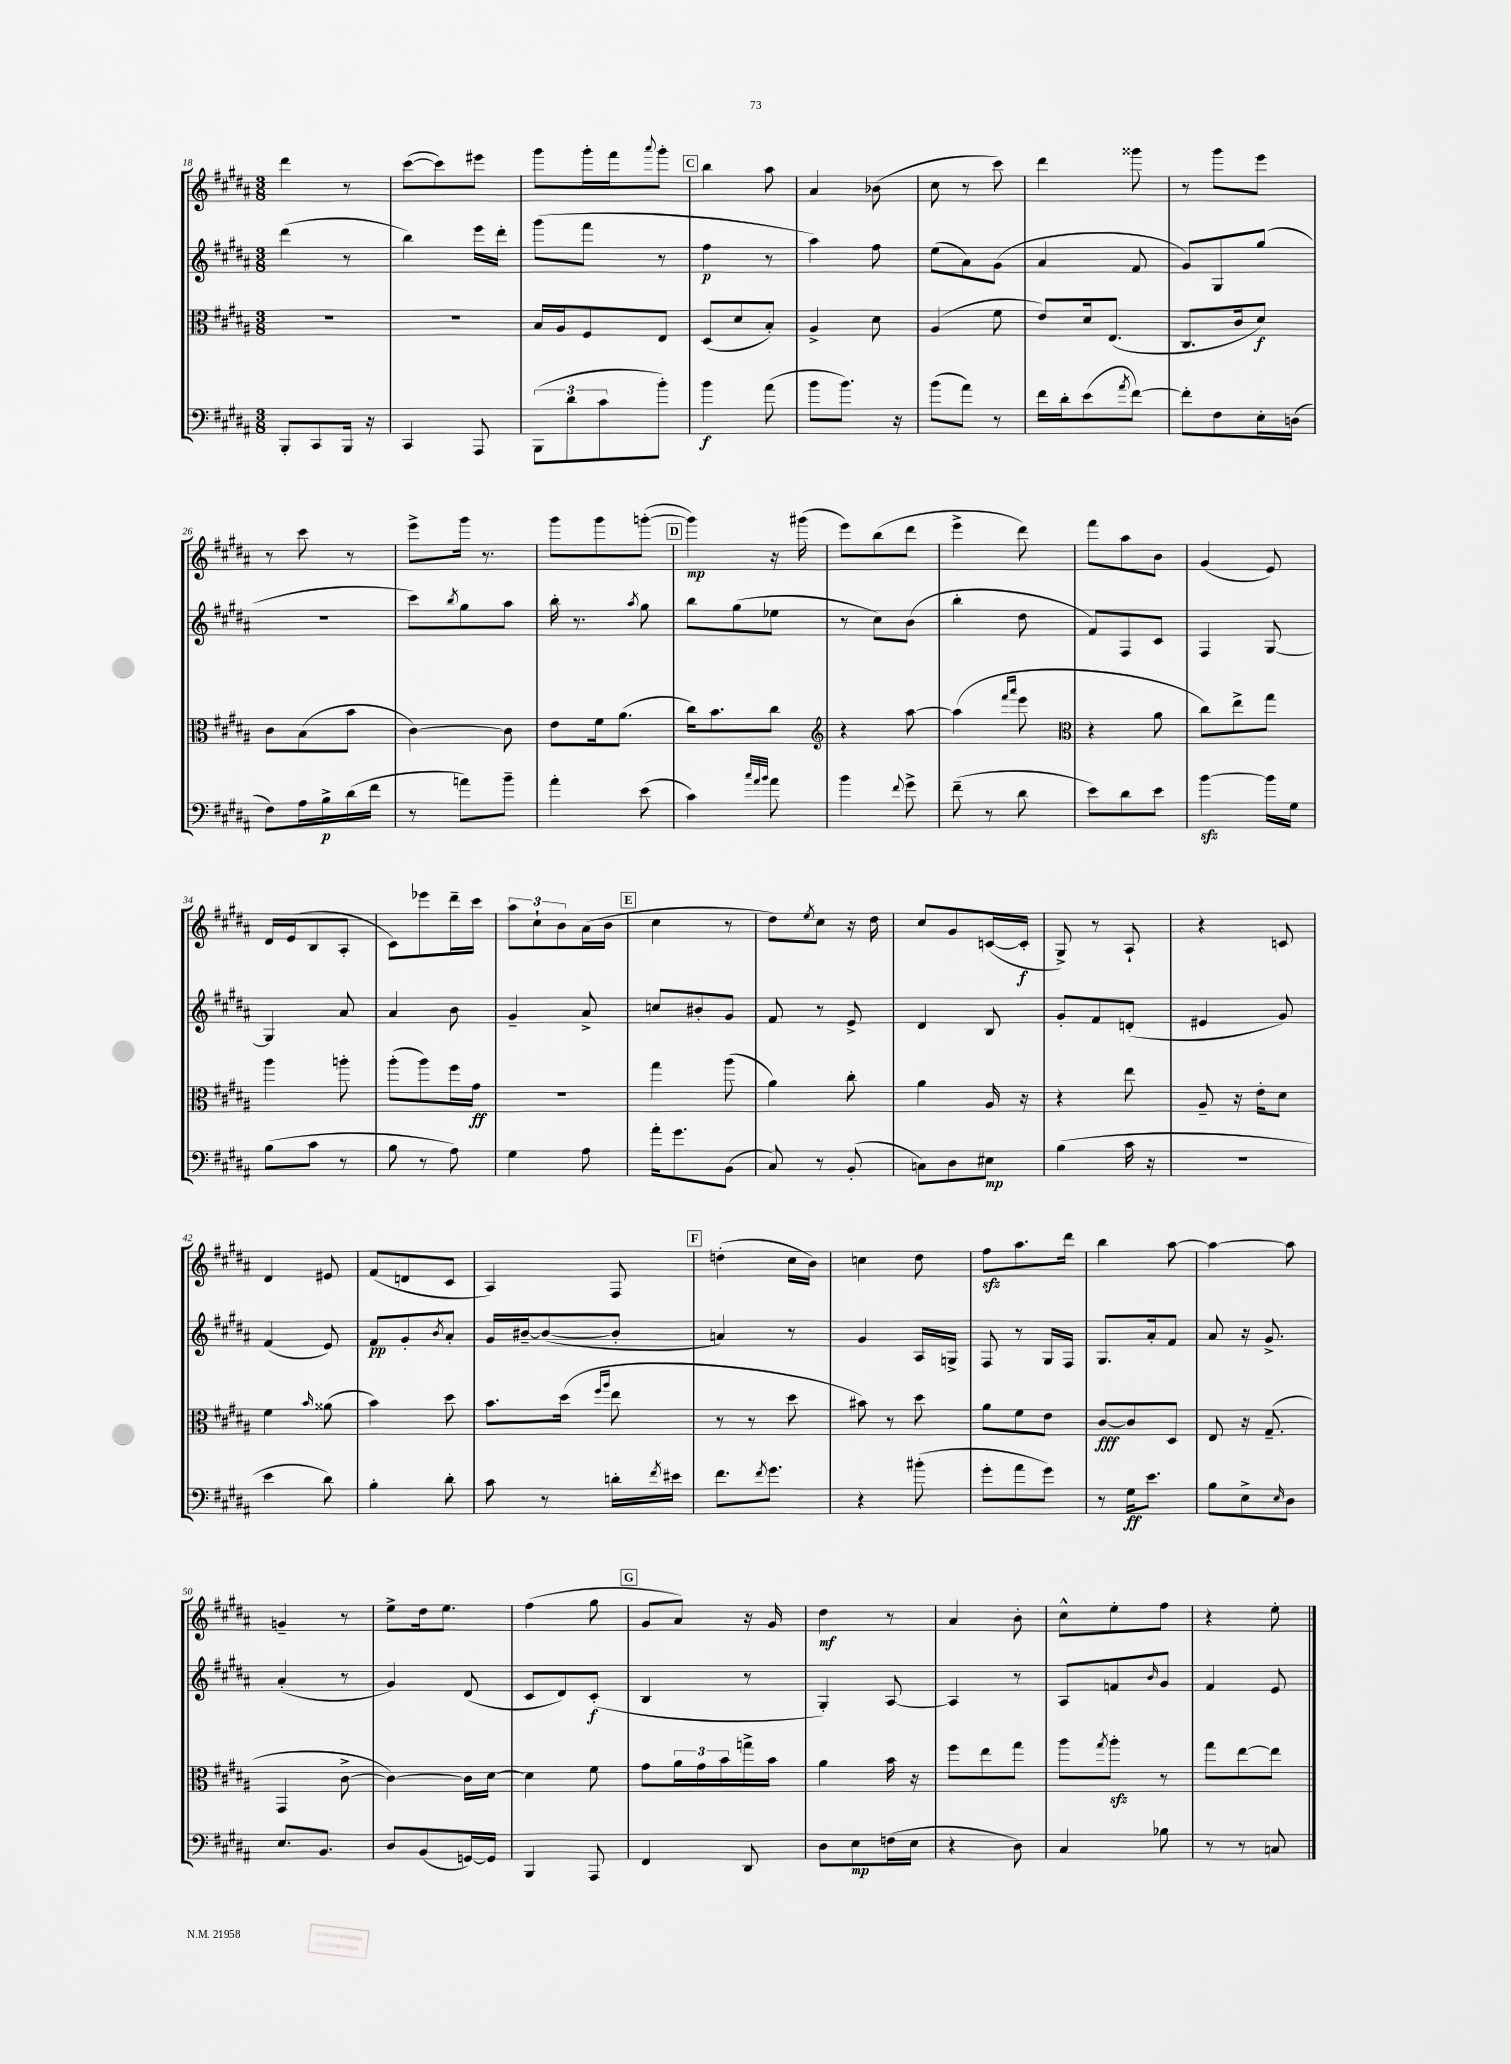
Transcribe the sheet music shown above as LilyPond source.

<<
\new StaffGroup <<
\new Staff = "s0" {
    \clef treble \key b \major \numericTimeSignature \time 3/8
    dis'''4 r8 |
    cis'''8~( cis'''8) eis'''8 |
    gis'''8 gis'''16-. fis'''16 \appoggiatura { ais'''8 } gis'''8-. |
    \mark \markup { \box "C" } b''4 ais''8 |
    ais'4 bes'8( |
    cis''8 r8 cis'''8) |
    dis'''4 gisis'''8 |
    r8 gis'''8 e'''8 |
    r8 cis'''8 r8 |
    e'''8-> gis'''16 r8. |
    gis'''8 gis'''8 g'''8~-.( |
    \mark \markup { \box "D" } g'''4\mp) r16 gis'''16( |
    e'''8) b''8( dis'''8 |
    e'''4-> dis'''8) |
    fis'''8 ais''8 b'8 |
    gis'4( e'8) |
    dis'16 e'16( b8 ais8-. |
    cis'8) ees'''8 dis'''16-- cis'''16 |
    \tuplet 3/2 { ais''8 cis''8-! b'8 } ais'16( b'16 |
    \mark \markup { \box "E" } cis''4 r8 |
    dis''8) \acciaccatura { e''8 } cis''8 r16 dis''16 |
    cis''8 gis'8 c'16~( c'16-.\f |
    gis8->) r8 ais8-! |
    r4 c'8 |
    dis'4 eis'8 |
    fis'8( d'8 cis'8 |
    ais4) fis8 |
    \mark \markup { \box "F" } d''4-.( cis''16 b'16) |
    c''4 dis''8 |
    fis''8\sfz ais''8. dis'''16 |
    b''4 ais''8~ |
    ais''4~ ais''8 |
    g'4-- r8 |
    e''8-> dis''16 e''8. |
    fis''4( gis''8 |
    \mark \markup { \box "G" } gis'8 ais'8) r16 gis'16 |
    dis''4\mf r8 |
    ais'4 b'8-. |
    cis''8-^ e''8-. fis''8 |
    r4 e''8-. \bar "|." |
}
\new Staff = "s1" {
    \clef treble \key b \major \numericTimeSignature \time 3/8
    dis'''4( r8 |
    b''4) e'''16 dis'''16-. |
    gis'''8( fis'''8 r8 |
    \mark \markup { \box "C" } fis''4\p r8 |
    ais''4) fis''8 |
    e''8( ais'8) gis'8( |
    ais'4 fis'8 |
    gis'8) gis8 gis''8( |
    R4. |
    cis'''8) \acciaccatura { b''8 } gis''8 ais''8 |
    b''16-. r8. \acciaccatura { ais''8 } gis''8 |
    \mark \markup { \box "D" } b''8 gis''8( ees''8 |
    r8 cis''8) b'8( |
    b''4-. dis''8 |
    fis'8) fis8 cis'8 |
    fis4 gis8~ |
    gis4 ais'8 |
    ais'4 b'8 |
    gis'4-- ais'8-> |
    \mark \markup { \box "E" } c''8 bis'8-. gis'8 |
    fis'8 r8 e'8-> |
    dis'4 b8 |
    gis'8-. fis'8 d'8-.( |
    eis'4 gis'8) |
    fis'4( e'8) |
    fis'8\pp gis'8-. \acciaccatura { b'8 } ais'8-. |
    gis'16 bis'16~-- bis'8~( bis'8-. |
    \mark \markup { \box "F" } a'4) r8 |
    gis'4 ais16 g16-> |
    fis8 r8 gis16 fis16 |
    gis8. ais'16-. fis'8 |
    ais'8 r16 gis'8.-> |
    ais'4-.( r8 |
    gis'4) dis'8( |
    cis'8 dis'8) cis'8-.\f( |
    \mark \markup { \box "G" } b4 r8 |
    gis4-.) ais8~ |
    ais4 r8 |
    ais8 f'8 \grace { b'16 } gis'8 |
    fis'4 e'8 \bar "|." |
}
\new Staff = "s2" {
    \clef alto \key b \major \numericTimeSignature \time 3/8
    R4. |
    R4. |
    b16 ais16 fis8 e8 |
    \mark \markup { \box "C" } dis8( dis'8 b8-.) |
    ais4-> dis'8 |
    ais4( fis'8 |
    e'8) dis'16 e8.( |
    cis8. cis'16 dis'8\f) |
    cis'8 b8( b'8 |
    cis'4~) cis'8 |
    e'8 fis'16 ais'8.( |
    \mark \markup { \box "D" } cis''16) b'8. cis''8 |
    \clef treble r4 ais''8~ |
    ais''4( \grace { fis'''16 ais'''16 } e'''8 |
    \clef alto r4 ais'8 |
    cis''8) e''8-> gis''8 |
    ais''4 a''8-. |
    ais''8-.( ais''8) fis''16 gis'16\ff |
    R4. |
    \mark \markup { \box "E" } gis''4 ais''8( |
    ais'4) cis''8-. |
    ais'4 ais16 r16 |
    r4 e''8 |
    ais8-- r16 e'16-. dis'8 |
    fis'4 \grace { b'16 } aisis'8( |
    b'4) dis''8 |
    b'8. dis''16( \grace { fis''16 ais''16 } e''8 |
    \mark \markup { \box "F" } r8 r8 dis''8 |
    bis'8) r8 dis''8 |
    ais'8 fis'8 e'8 |
    cis'8~\fff cis'8 dis8 |
    e8 r16 gis8.--( |
    gis,4 cis'8~-> |
    cis'4~) cis'16 dis'16~ |
    dis'4 fis'8 |
    \mark \markup { \box "G" } gis'8 \tuplet 3/2 { ais'16 gis'16 b'16 } g''16-> b'16 |
    ais'4 b'16 r16 |
    fis''8 e''8 gis''8 |
    ais''8 \acciaccatura { gis''8 } ais''8-.\sfz r8 |
    gis''8 e''8~ e''8 \bar "|." |
}
\new Staff = "s3" {
    \clef bass \key b \major \numericTimeSignature \time 3/8
    b,,8-. cis,8 b,,16 r16 |
    cis,4 ais,,8 |
    \tuplet 3/2 { b,,8( dis'8 cis'8 } b'8-.) |
    \mark \markup { \box "C" } b'4\f ais'8( |
    b'8 b'8.) r16 |
    b'8( ais'8) r8 |
    fis'16 dis'16-. e'8( \acciaccatura { ais'8 } fis'8~) |
    fis'8-. fis8 e16-. d16( |
    fis8) ais16 b16->\p dis'16( fis'16 |
    r8 a'8) b'8-- |
    ais'4-. e'8( |
    \mark \markup { \box "D" } cis'4) \grace { cis''32 ais'32 b'32 } ais'8 |
    b'4 \appoggiatura { fis'8 } gis'8-> |
    fis'8--( r8 dis'8 |
    e'8) dis'8 e'8 |
    b'4~\sfz b'16 gis16 |
    b8( cis'8 r8 |
    b8 r8 ais8) |
    gis4 ais8 |
    \mark \markup { \box "E" } ais'16-. gis'8. b,8( |
    cis8) r8 b,8-.( |
    c8) dis8 eis8\mp |
    b4( cis'16 r16 |
    R4. |
    e'4 dis'8) |
    b4-. dis'8-. |
    cis'8 r8 d'16-. \acciaccatura { fis'8 } eis'16 |
    \mark \markup { \box "F" } fis'8. \acciaccatura { fis'8 } gis'8. |
    r4 bis'8-.( |
    gis'8-. ais'8 gis'8) |
    r8 gis16\ff e'8. |
    b8 e8-> \grace { e16 } dis8 |
    e8. b,8. |
    dis8 b,8( g,16~) g,16 |
    b,,4 ais,,8 |
    \mark \markup { \box "G" } fis,4 dis,8 |
    dis8 e8\mp f16( e16 |
    r4 dis8) |
    cis4 bes8 |
    r8 r8 c8 \bar "|." |
}
>>
>>
\layout { \context { \Score currentBarNumber = #18 } }
